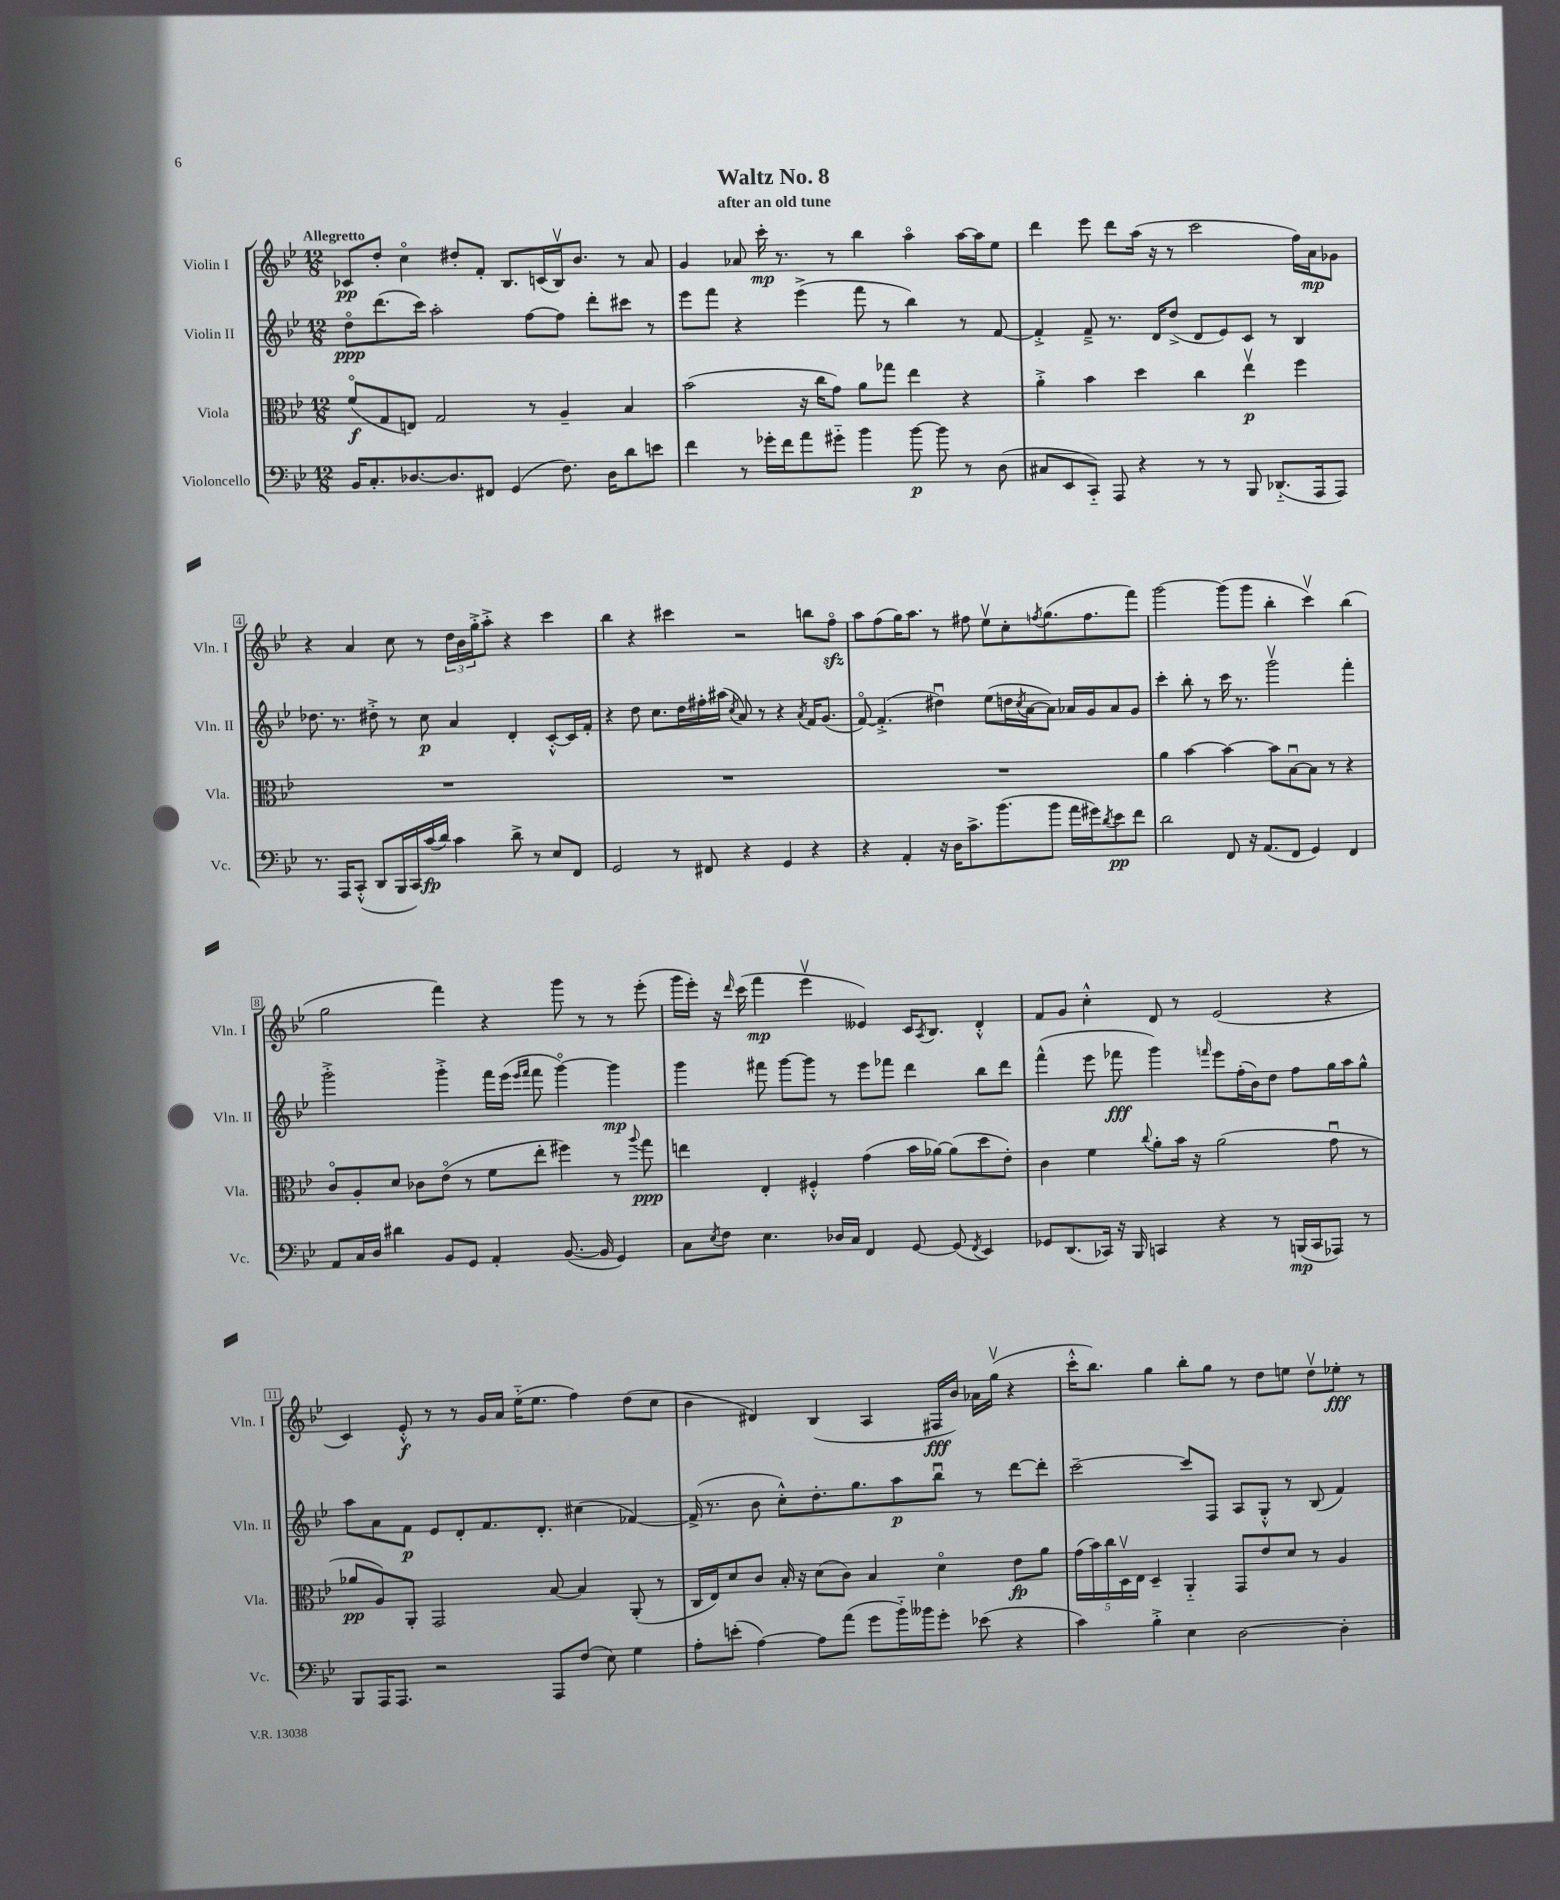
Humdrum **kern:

**kern	**dynam	**kern	**dynam	**kern	**dynam	**kern	**dynam
*part4	*part4	*part3	*part3	*part2	*part2	*part1	*part1
*staff4	*staff4	*staff3	*staff3	*staff2	*staff2	*staff1	*staff1
*I"Violoncello	*	*I"Viola	*	*I"Violin II	*	*I"Violin I	*
*I'Vc.	*	*I'Vla.	*	*I'Vln. II	*	*I'Vln. I	*
*clefF4	*	*clefC3	*	*clefG2	*	*clefG2	*
*k[b-e-]	*	*k[b-e-]	*	*k[b-e-]	*	*k[b-e-]	*
*M12/8	*	*M12/8	*	*M12/8	*	*M12/8	*
=1	=1	=1	=1	=1	=1	=1	=1
!	!	!	!	!	!	!LO:TX:a:B:t=Allegretto	!
16BB-/KL	.	(8f/L	f	8dd\L	ppp	8c-X/L	pp
8.C'/	.	.	.	.	.	.	.
.	.	8G/	.	(8.ddd\	.	8dd'/J	.
[8.D-X/	.	8En/J)	.	.	.	4cc\	.
.	.	.	.	16ccc\Jk)	.	.	.
.	.	2G/	.	2aa'\	.	.	.
8.D-/]	.	.	.	.	.	.	.
.	.	.	.	.	.	8dd#X'/L	.
8FF#X/J	.	.	.	.	.	8f'/J	.
(4GG/	.	.	.	.	.	8.B-/L	.
.	.	8r	.	[8ff\L	.	.	.
.	.	.	.	.	.	(16cn/L	.
8.F\)	.	4A~/	.	8ff\J]	.	16B-v/J)	.
.	.	.	.	.	.	8.b-/J	.
.	.	.	.	8ddd'\L	.	.	.
16D-\KL	.	.	.	.	.	.	.
8d\	.	4B-/	.	8ccc#X\J	.	8r	.
8en\J	.	.	.	8r	.	8a/	.
=2	=2	=2	=2	=2	=2	=2	=2
4f\	.	(2b-\	.	8eee-\L	.	4g/	.
.	.	.	.	8fff\J	.	.	.
8r	.	.	.	4r	.	8a-X/	.
16g-X'\LL	.	.	.	.	.	16ccc'\	mp
16f\J	.	.	.	.	.	8.r	.
8a\	.	16r	.	(4eee-^\	.	.	.
.	.	16cc\KL	.	.	.	.	.
8g#X\J	.	8g\J)	.	.	.	8r	.
4b-\	.	8a\L	.	8fff\	.	4bb-\	.
.	.	8gg-X\J	.	8r	.	.	.
[8b-\	p	4ee-\	.	4bb-\)	.	4aa\	.
8b-\]	.	.	.	.	.	.	.
8r	.	4r	.	8r	.	[16aa\LL	.
.	.	.	.	.	.	16aa\J]	.
(8D\	.	.	.	[8f/	.	8ee-\J	.
=3	=3	=3	=3	=3	=3	=3	=3
8C#X/L	.	4a'^\	.	4f'^/]	.	4ddd\	.
8EE-/	.	.	.	.	.	.	.
8CC/J)	.	4b-\	.	8f~^/	.	8eee-\	.
8AAA/	.	.	.	8.r	.	8ddd\L	.
4r	.	4dd\	.	.	.	(16aa\Jk	.
.	.	.	.	16d/KL	.	16r	.
.	.	.	.	(8dd^/J	.	8r	.
8r	.	4cc\	.	8d/L	.	2ccc\	.
8r	.	.	.	8e-/)	.	.	.
8BBB-/	.	4ee-v\	p	8c/J	.	.	.
(8.DD-X/L	.	.	.	8r	.	.	.
.	.	4ff\	.	4B-/	.	16ff\LL)	.
16AAA/k	.	.	.	.	.	16a\J	mp
8AAA/J)	.	.	.	.	.	8g-X\J	.
!!LO:LB:g=z
=4	=4	=4	=4	=4	=4	=4	=4
8.r	.	1.r	.	8.dd-X\	.	4r	.
16AAA/KL	.	.	.	8.r	.	.	.
(8CC'^^/J	.	.	.	.	.	4a/	.
8DD/L	.	.	.	8dd#X'^\	.	.	.
16BBB-/L	.	.	.	8r	.	8cc\	.
16CC/)	.	.	.	.	.	.	.
(16c/	fp	.	.	8cc\	p	8r	.
16d/JJ)	.	.	.	.	.	.	.
4c\	.	.	.	4a/	.	24dd\LL	.
.	.	.	.	.	.	24b-\	.
.	.	.	.	.	.	24gg'^\J	.
.	.	.	.	.	.	8aa'^\J	.
8d^\	.	.	.	4d'/	.	4r	.
8r	.	.	.	.	.	.	.
8E-/L	.	.	.	[8c'^^/L	.	4ccc\	.
8FF/J	.	.	.	16c/L]	.	.	.
.	.	.	.	16f'/JJ	.	.	.
=5	=5	=5	=5	=5	=5	=5	=5
2GG/	.	1.r	.	4r	.	4bb-\	.
.	.	.	.	8dd\	.	4r	.
.	.	.	.	8.cc\L	.	.	.
8r	.	.	.	.	.	4ccc#X\	.
.	.	.	.	16dd\L	.	.	.
8FF#X/	.	.	.	16ff#X'\	.	.	.
.	.	.	.	(16aa#X\JJ	.	.	.
.	.	.	.	8qcc/	.	.	.
4r	.	.	.	8a/)	.	2r	.
.	.	.	.	8r	.	.	.
4GG/	.	.	.	4r	.	.	.
.	.	.	.	8qa/	.	.	.
4r	.	.	.	16f/KL	.	8bbn\L	.
.	.	.	.	(8.g/J	.	.	.
.	.	.	.	.	.	8ffzz\J	.
=6	=6	=6	=6	=6	=6	=6	=6
4r	.	1.r	.	[8f/)	.	8aa\L	.
.	.	.	.	(4.f'^/]	.	(8ff\	.
4AA'/	.	.	.	.	.	16gg\K)	.
.	.	.	.	.	.	8.aa\J	.
16r	.	.	.	4dd#Xu\)	.	8r	.
16D\KL	.	.	.	.	.	.	.
8.c^\	.	.	.	.	.	8ff#X\	.
.	.	.	.	(8ee-\L	.	8ee-v\L	.
(8.b-\	.	.	.	.	.	.	.
.	.	.	.	16ddn\L	.	8cc'\	.
.	.	.	.	8qcc/	.	.	.
.	.	.	.	[16a\J	.	.	.
.	.	.	.	.	.	8qffn/	.
8b-\J	.	.	.	8a\J])	.	(8.gg\	.
16a\LL	.	.	.	16a-X/LL	.	.	.
16g#X\J)	.	.	.	16g/J	.	8.ff\	.
8qd/	.	.	.	.	.	.	.
8e-\	pp	.	.	8a-/	.	.	.
8f\J	.	.	.	8g/J	.	8fff\J)	.
=7	=7	=7	=7	=7	=7	=7	=7
2d\	.	4a\	.	4ccc'\	.	[2ggg\	.
.	.	[4b-\	.	8bb-'\	.	.	.
.	.	.	.	8r	.	.	.
8FF/	.	4b-\_	.	16ccc\	.	(8ggg\L]	.
.	.	.	.	8.r	.	.	.
16r	.	.	.	.	.	8ggg\J	.
(8.AA/L	.	.	.	.	.	.	.
.	.	8b-\L]	.	2gggv\	.	4bb-'\	.
8FF/J	.	[8B-u\	.	.	.	.	.
4GG/)	.	8B-\J]	.	.	.	4cccv\)	.
.	.	8r	.	.	.	.	.
4FF/	.	4r	.	4fff'\	.	(4bb-\	.
!!LO:LB:g=z
=8	=8	=8	=8	=8	=8	=8	=8
8AA/L	.	8c/L	.	2ggg'^\	.	2gg\	.
16C/L	.	8A'/	.	.	.	.	.
16D/JJ	.	.	.	.	.	.	.
4d#X\	.	8d/J	.	.	.	.	.
.	.	8c-X\L	.	.	.	.	.
8BB-/L	.	(8e-\J	.	4ggg'^\	.	4fff\)	.
8GG/J	.	8r	.	.	.	.	.
4AA'/	.	8f\L	.	16fff\LL	.	4r	.
.	.	.	.	(16eee-\JJ	.	.	.
.	.	.	.	16qqeee-/LL	.	.	.
.	.	.	.	16qqfff/JJ	.	.	.
.	.	8ee-'\J	.	8fff\	.	.	.
([8.BB-/	.	4ff#X\)	.	[4ggg\)	.	8ggg\	.
.	.	.	.	.	.	8r	.
16BB-/]	.	.	.	.	.	.	.
4GG/)	.	8r	.	4ggg\]	mp	8r	.
.	.	8qqaa/	.	.	.	.	.
.	.	8gg\	ppp	.	.	(8eee-'\	.
=9	=9	=9	=9	=9	=9	=9	=9
8C\L	.	4een\	.	4ggg\	.	16ggg\LL	.
.	.	.	.	.	.	16eee-'\JJ)	.
8qE-/	.	.	.	.	.	.	.
8F\J	.	.	.	.	.	16r	.
.	.	.	.	.	.	16qqddd/	.
.	.	.	.	.	.	(16ccc\	.
4.E-\	.	4E-'/	.	8fff#X\	.	4fff\	mp
.	.	.	.	[8ggg\L	.	.	.
.	.	4F#X'^^/	.	8ggg\J]	.	4eee-v\	.
16D-X/LL	.	.	.	8r	.	.	.
16C/JJ	.	.	.	.	.	.	.
4FF/	.	(4g\	.	8eee-\L	.	4e--X/)	.
.	.	.	.	8fff-X\J	.	.	.
[8GG/	.	16b-\LL	.	4ddd\	.	16c/KL	.
.	.	.	.	.	.	8qA/	.
.	.	[16a-X\JJ)	.	.	.	8.B-/J	.
(8GG/]	.	(8a-\L]	.	.	.	.	.
8qFF/	.	.	.	.	.	.	.
4EE-/)	.	8dd\	.	8bb-\L	.	4d'^^/	.
.	.	8e-'\J)	.	8ddd\J	.	.	.
=10	=10	=10	=10	=10	=10	=10	=10
8GG-X/L	.	4c\	.	(4fff^^\	.	8f/L	.
(8.DD/	.	.	.	.	.	8g/J	.
.	.	4f\	.	8eee-\	.	4cc'^^\	.
16CC-X/Jk)	.	.	.	.	.	.	.
16r	.	.	.	8fff-X\	fff	.	.
16BBB-/	.	.	.	.	.	.	.
.	.	8qqcc/	.	.	.	.	.
4CCn/	.	8a'\L	.	4ggg\)	.	8d/	.
.	.	16b-\Jk	.	.	.	8r	.
.	.	16r	.	.	.	.	.
.	.	.	.	16qqfffn/	.	.	.
4r	.	(2a\	.	8eee-\L	.	(2e-/	.
.	.	.	.	(16ff'\L	.	.	.
.	.	.	.	16b-\J)	.	.	.
8r	.	.	.	8dd\J	.	.	.
(16BBBn/LL	mp	.	.	8ff\L	.	.	.
16CC/J	.	.	.	.	.	.	.
8AAA-X/J)	.	8gu\	.	16gg\L	.	4r	.
.	.	.	.	16aa\J	.	.	.
8r	.	8r	.	8gg^^\J	.	.	.
!!LO:LB:g=z
=11	=11	=11	=11	=11	=11	=11	=11
8BBB-/L	.	8a-X/L	pp	8aa\L	.	4c/)	.
16AAA/K	.	8A/)	.	8a\	.	.	.
8.AAA/J	.	.	.	.	.	.	.
.	.	8AA'/J	.	8f\J	p	8e-'^^/	f
2r	.	2GG/	.	8e-/L	.	8r	.
.	.	.	.	8d'/	.	8r	.
.	.	.	.	8.f/	.	16g/LL	.
.	.	.	.	.	.	16a/JJ	.
.	.	.	.	.	.	(16ee-\KL	.
.	.	.	.	8.d'/J	.	8.ee-\J	.
8AAA/L	.	[8B-/	.	.	.	.	.
(8F/J	.	4B-/]	.	(4cc#X\	.	4ff\)	.
8E-\)	.	.	.	.	.	.	.
4G\	.	(8AA'/	.	[4f-X/)	.	(8dd\L	.
.	.	8r	.	.	.	8cc\J	.
=12	=12	=12	=12	=12	=12	=12	=12
8A'\L	.	16C/LL	.	(16f-^/]	.	4b-\	.
.	.	16E-/J)	.	8.r	.	.	.
(8en'\J	.	8d/	.	.	.	.	.
[4A\)	.	8c/J	.	8b-\	.	4d#X/)	.
.	.	16B-'/	.	8cc'^^\L)	.	.	.
.	.	16r	.	.	.	.	.
8A\L]	.	(8d\L	.	8.dd'\	.	(4B-/	.
(8a\J	.	8c\J)	.	.	.	.	.
.	.	.	.	8.gg\	.	.	.
8g\L	.	4B-/	.	.	.	4A/	.
16b-\L)	.	.	.	8aa\	p	.	.
16b--X\J	.	.	.	.	.	.	.
8g'\J	.	4d\	.	8bb-u\J	.	16F#X/LL	fff
.	.	.	.	.	.	16b-/JJ)	.
(8e-X\	.	.	.	8r	.	16a-X\LL	.
.	.	.	.	.	.	(16ggv\JJ	.
4r	.	8e-\L	fp	[8ddd\L	.	4r	.
.	.	8a\J	.	8ddd'\J]	.	.	.
=13	=13	=13	=13	=13	=13	=13	=13
4c\)	.	(20g\LL	.	[2ccc~\	.	16ccc'^^\KL	.
.	.	20b-\)	.	.	.	.	.
.	.	.	.	.	.	8.bb-\J)	.
.	.	20cc\	.	.	.	.	.
.	.	20Dv\	.	.	.	.	.
.	.	20E-\JJ	.	.	.	.	.
4B-'^\	.	4D~/	.	.	.	4gg\	.
4E-\	.	4AA/	.	8ccc/L]	.	8bb-'\L	.
.	.	.	.	8F/J	.	8gg\J	.
[2D\	.	8GG/L	.	8A/L	.	8r	.
.	.	8e-/	.	8G'^^/J	.	8dd\L	.
.	.	8d/J	.	8r	.	8een\J	.
.	.	8r	.	(8B-/	.	8ddv\L	.
4D'\]	.	4A/	.	4f/)	.	8ee-X'\J	fff
.	.	.	.	.	.	8r	.
==	==	==	==	==	==	==	==
*-	*-	*-	*-	*-	*-	*-	*-
